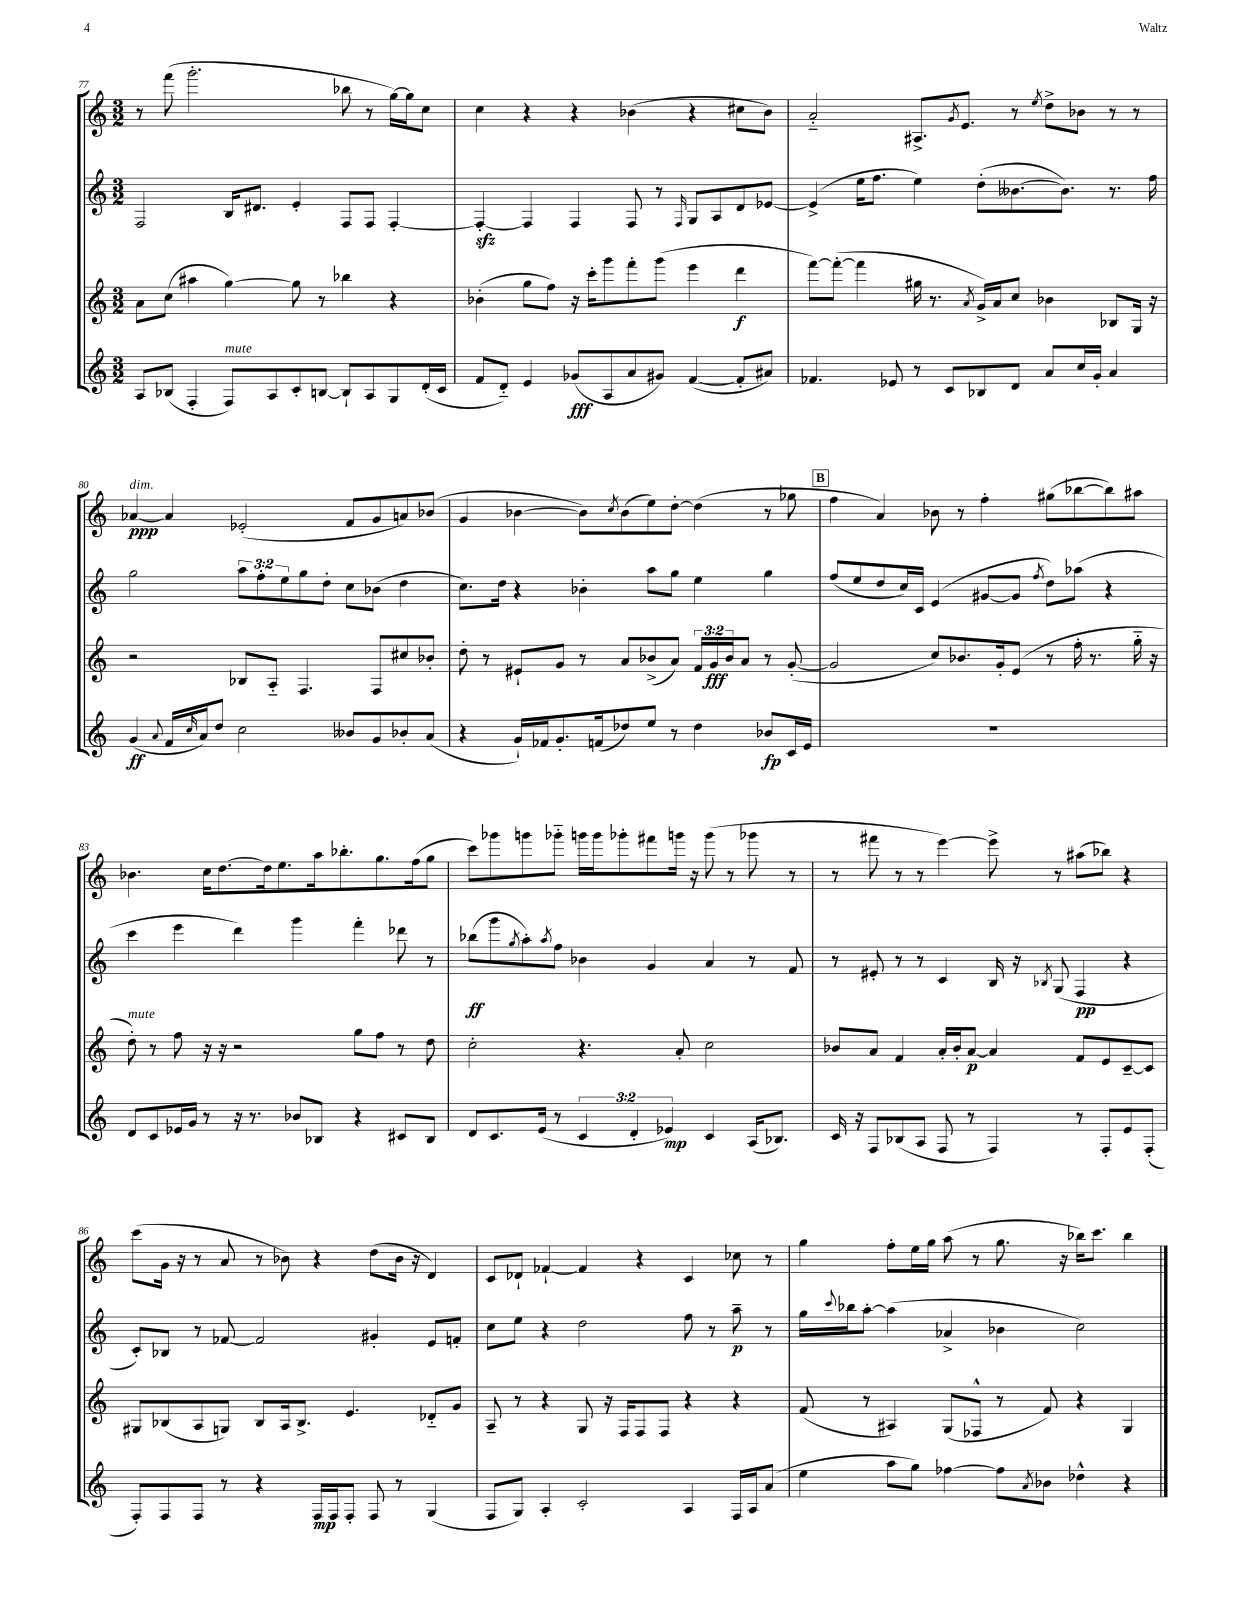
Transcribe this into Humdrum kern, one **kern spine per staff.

**kern	**kern	**kern	**kern
*staff4	*staff3	*staff2	*staff1
*clefG2	*clefG2	*clefG2	*clefG2
*k[]	*k[]	*k[]	*k[]
*M3/2	*M3/2	*M3/2	*M3/2
8A/L	8a\L	2F/	8r
(8B-/J	(8cc\J	.	(8fff\
4F'/	4aa#\	.	2.ggg'\
8F/L)	[4gg\)	16B/LK	.
.	.	8.d#/J	.
8A/	.	.	.
8c'/	8gg\]	4e'/	.
[8B/J	8r	.	.
8B`/]L	4bb-\	8F/L	8bb-\
8A/	.	8F/J	8r
8G/	4r	[4F'/	[16gg\LL)
.	.	.	16gg\]J
(16d'/L	.	.	8cc\J
16c/JJ	.	.	.
=	=	=	=
8f/L	(4b-'\	4F'/_	4cc\
8d'~/J)	.	.	.
4e/	8gg\L	4F/]	4r
.	8ff\J)	.	.
(8g-/L	16r	4F/	4r
.	16ccc'\LK	.	.
8A/	8ggg\	.	.
8a/	8fff'\	8F/	(4b-\
8g#/J)	(8ggg\J	8r	.
.	.	16qqF/	.
([4f/	4eee\	8G/L	4r
.	.	8A/	.
8f'/]L	4ddd\	8d/	8cc#\L
8a#/J)	.	[8e-/J	8b-\J)
=	=	=	=
4.f-/	[8fff\L)	(4e-^/]	2a'~/
.	(8fff'\_J	.	.
.	4fff\]	16ee\LK	.
.	.	8.ff\J	.
8e-/	.	.	.
8r	16gg#\	4ee\)	8.A#^/L
.	8.r	.	.
8c/L	.	.	.
.	.	.	8qg/
.	.	.	8.e/J
.	8qa/	.	.
8B-/	16g^/LL)	(8dd'\L	.
.	16a/J	.	.
8d/J	8cc/J	[8.b--\	8r
.	.	.	8qee/
8a/L	4b-\	.	8dd^\L
.	.	8.b--\]J)	.
16cc/L	.	.	8b-\J
16g'/JJ	.	.	.
4a/	8B-/L	8.r	8r
.	16G/Jk	.	8r
.	16r	16ff\	.
=	=	=	=
(4g/	2r	2gg\	[4a-/
8qqa/	.	.	.
16f/LL	.	.	4a-/]
16qqcc/	.	.	.
16a/J)	.	.	.
8dd/J	.	.	.
2cc\	8B-/L	12aa\L	(2e-'/
.	.	12ff'\	.
.	8A'~/J	.	.
.	.	12ee\	.
.	4.F/	8gg\	.
.	.	8dd'\J	.
8b--/L	.	8cc\L	8f/L
8g/	8F/L	(8b-\J	8g/
8b-'/	8cc#/	4dd\	8a/)
(8a/J	8b-'/J	.	(8b-/J
=	=	=	=
4r	8dd'\	8.cc\L)	4g/
.	8r	.	.
.	.	16dd\Jk	.
16g`/LL)	8e#`/L	4r	[4b-\
16f-/J	.	.	.
8.g'/	8g/J	.	.
.	8r	4b-'\	8b-\]L)
(16f/k	.	.	.
.	.	.	8qcc/
8dd-/)	8a/L	.	(8b-\
8ee/J	(8b-^/	8aa\L	8ee\)
8r	8a/J)	8gg\J	[8dd'\J
4dd-\	24f/LL	4ee\	(4dd\]
.	24g/	.	.
.	24b-/J	.	.
.	8a/J	.	.
8b-/L	8r	4gg\	8r
16c/L	([8g'/	.	8gg-\
16e/JJ	.	.	.
=	=	=	=
1.r	2g/]	(8ff/L	4ff\
.	.	8ee/	.
.	.	8dd/	4a/)
.	.	16cc/L)	.
.	.	16c/JJ	.
.	8cc/L)	(4e/	8b-\
.	8.b-/	.	8r
.	.	[8g#/L	4ff'\
.	16g'/k	.	.
.	(8e/J	8g#/]J	.
.	.	8qff/	.
.	8r	8dd\L)	(8gg#\L
.	16ff'\	(8aa-\J	[8bb-\
.	8.r	.	.
.	.	4r	8bb-\])
.	16gg'~\	.	8aa#\J
.	16r	.	.
=	=	=	=
8d/L	8dd'\)	4ccc\	4.b-\
8c/	8r	.	.
16e-/L	8ff\	4eee\	.
16g/JJ	.	.	.
8r	16r	.	16cc\LK
.	16r	.	[8.dd\
16r	2r	4ddd\)	.
8.r	.	.	.
.	.	.	16dd\]k
.	.	.	8.ee\
8b-/L	.	4ggg\	.
8B-/J	.	.	16aa\k
.	.	.	8.bb-'\
4r	8gg\L	4fff'\	.
.	8ff\J	.	8.gg\
8c#/L	8r	8ddd-\	.
.	.	.	(16ff\k
8B-/J	8dd\	8r	8gg\J
=	=	=	=
8d/L	2cc'\	(8bb-\L	8ccc\L)
8.c/	.	8ggg\	8ggg-\
.	.	8qgg/	.
.	.	8aa'\)	8ggg\
(16e/Jk	.	.	.
.	.	8qaa/	.
8r	.	8ff\J	8ggg-'~\J
6c/	4.r	4b-\	16ggg\LL
.	.	.	16ggg\J
.	.	.	8ggg-'\
6d'/	.	.	.
.	.	4g/	8fff#\
6e-/)	.	.	.
.	8a'/	.	16ggg\Jk
.	.	.	16r
4c/	2cc\	4a/	(8ggg\
.	.	.	8r
(16A/LK	.	8r	8ggg-\
8.B-/J)	.	.	.
.	.	8f/	8r
=	=	=	=
16c/	8b-/L	8r	8r
16r	.	.	.
8F/L	8a/J	8e#'/	8fff#\
(8B-/	4f/	8r	8r
8A/J	.	8r	8r
8F/	16a'/LL	4c/	[4eee\)
.	16b-'/J	.	.
8r	[8a/J	.	.
4F/)	4a/]	16B/	8eee^\]
.	.	16r	.
.	.	8qB-/	.
.	.	(8G/	8r
8r	8f/L	4F/	(8aa#\L
8F'/L	8e/	.	8bb-\J)
8e/	[8c~/	4r	4r
(8F'/J	8c/]J	.	.
=	=	=	=
8F'/L)	8G#/L	8c'/L)	(8ccc\L
8F/	(8B-/	8B-/J	16g\Jk
.	.	.	16r
8F/J	8A/	8r	8r
8r	8G/J)	[8f-/	8a/
4r	8B-/L	2f-/]	8r
.	16A/k	.	8b-\)
.	8.B-^/J	.	.
16F/LL	.	.	4r
16F/J	.	.	.
8F'/J	4.e/	.	.
8F/	.	4g#'/	(8dd\L
8r	.	.	16b-\Jk
.	.	.	16r
(4G/	8d-'~/L	8e/L	4d/)
.	8g/J	8f'/J	.
=	=	=	=
8F/L	8A~/	8cc\L	8c/L
8G/J)	8r	8ee\J	8d-`/J
4A'/	4r	4r	[4f-`/
2c'/	8G/	2dd\	4f-/]
.	16r	.	.
.	16F/LK	.	.
.	8F/	.	4r
.	8F/J	.	.
4A/	4r	8ff\	4c/
.	.	8r	.
16F/LL	4r	8aa~\	8cc-\
16A/J	.	.	.
(8a/J	.	8r	8r
=	=	=	=
4ee\	(8f/	16gg\LL	4gg\
.	.	8qqccc/	.
.	.	16bb-\J	.
.	8r	[8aa'\J	.
8aa\L	4A#/)	(4aa\]	8ff'\L
8gg\J)	.	.	16ee\L
.	.	.	16gg\JJ
[4ff-\	(8G/L	4a-^/	(8aa\
.	8F-^^/J	.	8r
8ff-\]L	8r	4b-\	8.gg\
8qa/	.	.	.
8b-\J	8f/)	.	.
.	.	.	16r
4dd-^^\	4r	2cc\)	16bb-\LK)
.	.	.	8.ccc\J
4r	4G/	.	4bb-\
==	==	==	==
*-	*-	*-	*-
